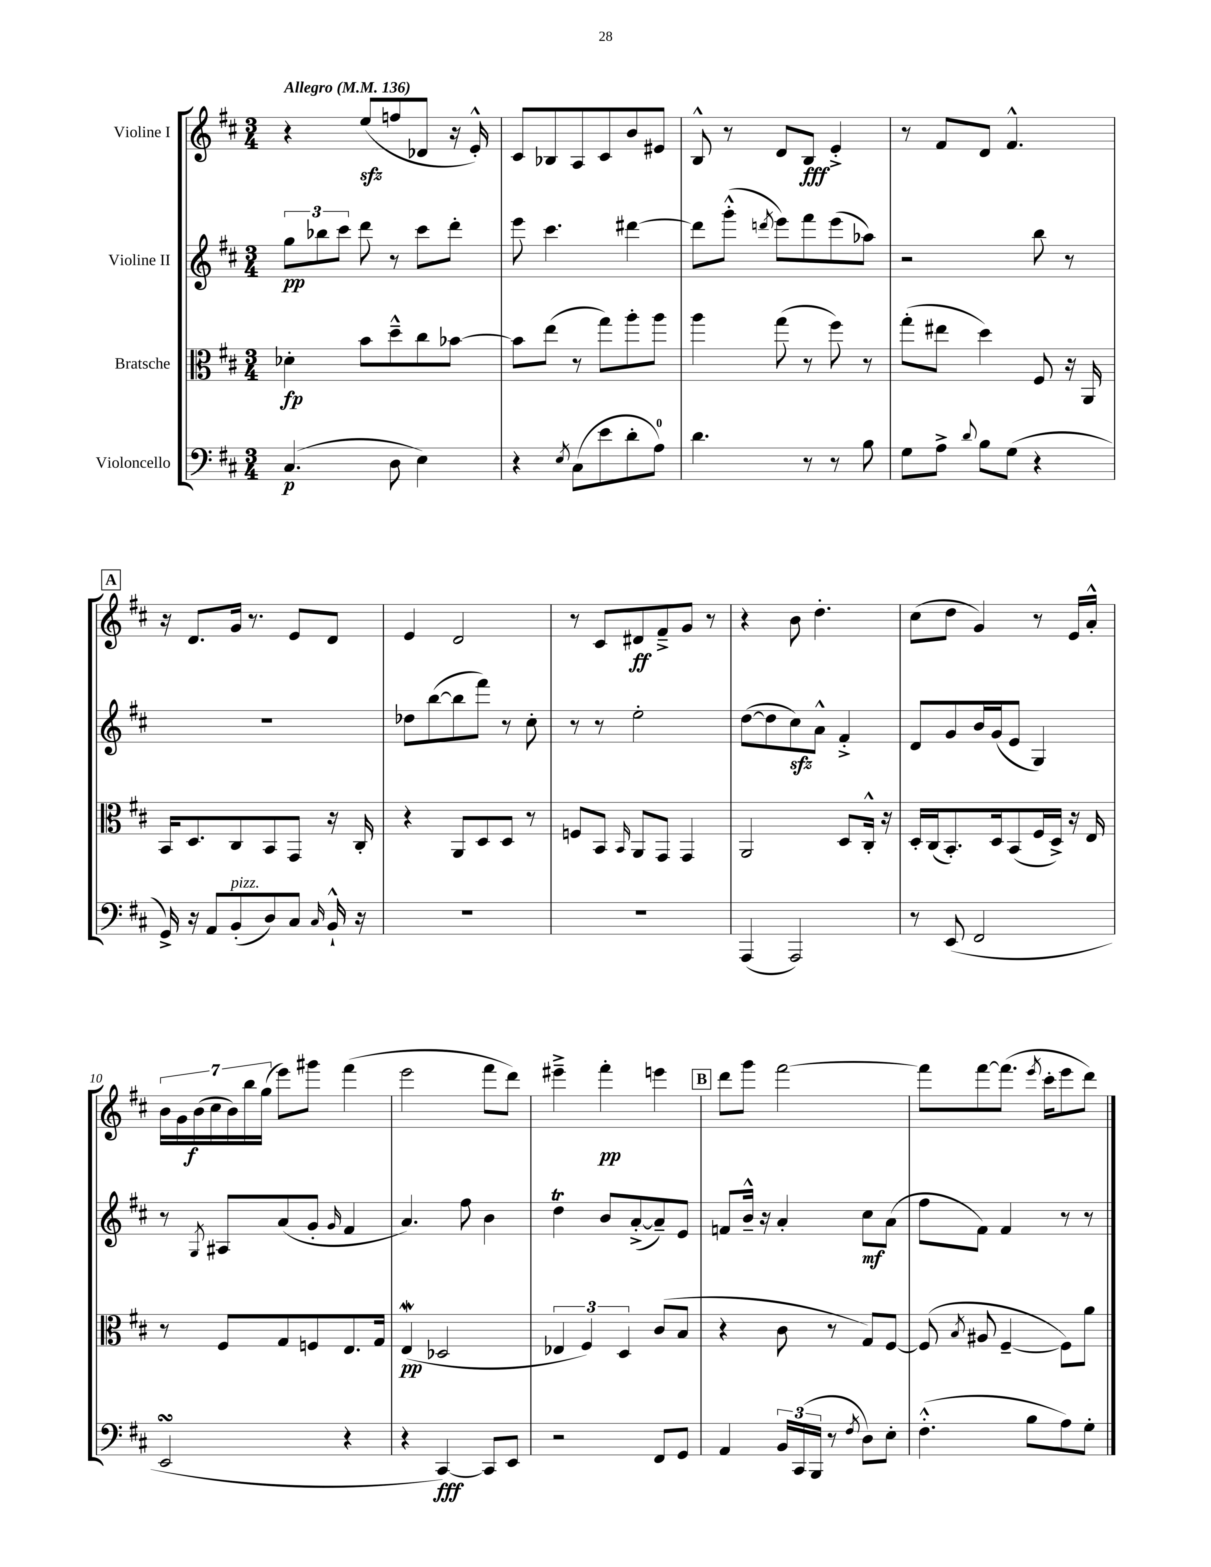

**kern	**dynam	**kern	**dynam	**kern	**dynam	**kern	**dynam
*part4	*part4	*part3	*part3	*part2	*part2	*part1	*part1
*staff4	*staff4	*staff3	*staff3	*staff2	*staff2	*staff1	*staff1
*I"Violoncello	*	*I"Bratsche	*	*I"Violine II	*	*I"Violine I	*
*clefF4	*	*clefC3	*	*clefG2	*	*clefG2	*
*k[f#c#]	*	*k[f#c#]	*	*k[f#c#]	*	*k[f#c#]	*
*M3/4	*	*M3/4	*	*M3/4	*	*M3/4	*
*MM136	*	*MM136	*	*MM136	*	*MM136	*
=1	=1	=1	=1	=1	=1	=1	=1
!	!	!	!	!	!	!LO:TX:a:B:t=Allegro	!
(4.C#/	p	4d-X'\	fp	12gg\L	pp	4r	.
.	.	.	.	12bb-X\	.	.	.
.	.	.	.	12ccc#\J	.	.	.
.	.	8b\L	.	8ddd\	.	(8eezz/L	.
8D\	.	8dd~^^\	.	8r	.	8ffn/	.
4E\)	.	8cc#\	.	8ccc#\L	.	8d-X/J	.
.	.	[8b-X\J	.	8ddd'\J	.	16r	.
.	.	.	.	.	.	16e'^^/)	.
=2	=2	=2	=2	=2	=2	=2	=2
4r	.	8b-\L]	.	8eee\	.	8c#/L	.
.	.	(8ee\J	.	4.ccc#\	.	8B-X/	.
8qE/	.	.	.	.	.	.	.
(8C#\L	.	8r	.	.	.	8A/	.
8e\	.	8gg\L)	.	.	.	8c#/	.
8d'\	.	8aa'\	.	[4ddd#X\	.	8b/	.
8A\J)	.	8aa\J	.	.	.	8e#X/J	.
=3	=3	=3	=3	=3	=3	=3	=3
4.d\	.	4aa\	.	8ddd#\L]	.	8B^^/	.
.	.	.	.	(8ggg'^^\J	.	8r	.
.	.	.	.	8qdddn/	.	.	.
.	.	(8gg\	.	8eee\L)	.	8d/L	.
8r	.	8r	.	8fff#\	.	8B/J	fff
8r	.	8ff#\)	.	(8eee\	.	4e'^/	.
8B\	.	8r	.	8aa-X\J)	.	.	.
=4	=4	=4	=4	=4	=4	=4	=4
8G\L	.	(8gg'\L	.	2r	.	8r	.
8A^\J	.	8ee#X\J	.	.	.	8f#/L	.
8qqd/	.	.	.	.	.	.	.
8B\L	.	4dd\)	.	.	.	8d/J	.
(8G\J	.	.	.	.	.	4.f#^^/	.
4r	.	8F#/	.	8bb\	.	.	.
.	.	16r	.	8r	.	.	.
.	.	16AA/	.	.	.	.	.
!!LO:LB:g=z
!!LO:REH:place=s1:t=A
=5	=5	=5	=5	=5	=5	=5	=5
16GG^/)	.	16BB/KL	.	2.r	.	16r	.
16r	.	8.D/	.	.	.	8.d/L	.
8AA/L	.	.	.	.	.	.	.
!LO:TX:a:i:t=pizz.	!	!	!	!	!	!	!
(8BB'/	.	8C#/	.	.	.	16g/Jk	.
.	.	.	.	.	.	8.r	.
8D/)	.	8BB/	.	.	.	.	.
8C#/J	.	8GG/J	.	.	.	8e/L	.
16qqC#/	.	.	.	.	.	.	.
16BB`^^/	.	16r	.	.	.	8d/J	.
16r	.	16C#'/	.	.	.	.	.
=6	=6	=6	=6	=6	=6	=6	=6
2.r	.	4r	.	8dd-X\L	.	4e/	.
.	.	.	.	([8bb\	.	.	.
.	.	8AA/L	.	8bb\]	.	2d/	.
.	.	8D/	.	8fff#\J)	.	.	.
.	.	8D/J	.	8r	.	.	.
.	.	8r	.	8cc#'\	.	.	.
=7	=7	=7	=7	=7	=7	=7	=7
2.r	.	8Fn/L	.	8r	.	8r	.
.	.	8BB/J	.	8r	.	8c#/L	.
.	.	16qqBB/	.	.	.	.	.
.	.	8AA/L	.	2ee'\	.	8d#X/	ff
.	.	8GG/J	.	.	.	8f#~^/	.
.	.	4GG/	.	.	.	8g/J	.
.	.	.	.	.	.	8r	.
=8	=8	=8	=8	=8	=8	=8	=8
(4AAA/	.	2AA/	.	([8dd\L	.	4r	.
.	.	.	.	8dd\]	.	.	.
2AAA/)	.	.	.	8cc#zz\)	.	8b\	.
.	.	.	.	8a^^\J	.	4.dd'\	.
.	.	8D/L	.	4f#'^/	.	.	.
.	.	16C#'^^/Jk	.	.	.	.	.
.	.	16r	.	.	.	.	.
=9	=9	=9	=9	=9	=9	=9	=9
8r	.	16D'/LL	.	8d/L	.	(8cc#\L	.
.	.	(16C#/J	.	.	.	.	.
(8EE/	.	8.BB'/)	.	8g/	.	8dd\J	.
2FF#/	.	.	.	16b/L	.	4g/)	.
.	.	16D/k	.	(16g/J	.	.	.
.	.	(8BB/	.	8e/J	.	.	.
.	.	16F#/L	.	4G/)	.	8r	.
.	.	16D^/JJ)	.	.	.	.	.
.	.	16r	.	.	.	16e/LL	.
.	.	16E/	.	.	.	16a'^^/JJ	.
!!LO:LB:g=z
=10	=10	=10	=10	=10	=10	=10	=10
2EEsSSS/	.	8r	.	8r	.	28b\LL	.
.	.	.	.	.	.	28g\	.
.	.	.	.	.	.	(28b\	f
.	.	.	.	.	.	28cc#\	.
.	.	.	.	8qG/	.	.	.
.	.	8F#/L	.	8A#X/L	.	.	.
.	.	.	.	.	.	28b\)	.
.	.	.	.	.	.	28bb\	.
.	.	.	.	.	.	(28gg\JJ	.
.	.	8G/	.	(8a/	.	8eee\L)	.
.	.	8Fn/	.	8g'/J	.	8ggg#X\J	.
.	.	.	.	16qqg/	.	.	.
4r	.	8.E/	.	4f#/	.	(4fff#\	.
.	.	16G/Jk	.	.	.	.	.
=11	=11	=11	=11	=11	=11	=11	=11
4r	.	(4EW/	pp	4.a/)	.	2eee\	.
[4CC#/)	fff	2D-X/	.	.	.	.	.
.	.	.	.	8ff#\	.	.	.
8CC#/L]	.	.	.	4b\	.	8fff#\L	.
8EE/J	.	.	.	.	.	8ddd\J)	.
=12	=12	=12	=12	=12	=12	=12	=12
2r	.	6E-X/	.	4ddT\	.	4eee#X~^\	.
.	.	6F#/)	.	.	.	.	.
.	.	.	.	8b/L	.	4fff#'\	pp
.	.	6D/	.	.	.	.	.
.	.	.	.	([8a'^/	.	.	.
8FF#/L	.	(8c#/L	.	8a~/])	.	4eeen\	.
8GG/J	.	8B/J	.	8e/J	.	.	.
!!LO:REH:place=s1:t=B
=13	=13	=13	=13	=13	=13	=13	=13
4AA/	.	4r	.	8fn/L	.	8ddd\L	.
.	.	.	.	16b~^^/Jk	.	8ggg\J	.
.	.	.	.	16r	.	.	.
24BB/LL	.	8c#\	.	4a'/	.	[2fff#\	.
(24CC#/	.	.	.	.	.	.	.
24BBB/JJ	.	.	.	.	.	.	.
8r	.	8r	.	.	.	.	.
8qF#/	.	.	.	.	.	.	.
8D\L)	.	8G/L)	.	8cc#\L	mf	.	.
8E'\J	.	[8F#/J	.	(8a\J	.	.	.
=14	=14	=14	=14	=14	=14	=14	=14
(4.F#'^^\	.	(8F#/]	.	8ff#\L	.	8fff#\L]	.
.	.	8qB/	.	.	.	.	.
.	.	8A#X/	.	8f#\J)	.	[8fff#\	.
.	.	[4F#~/	.	4f#/	.	(8.fff#\J]	.
8B\L	.	.	.	.	.	.	.
.	.	.	.	.	.	8qeee/	.
.	.	.	.	.	.	16ccc#'\KL	.
8A\)	.	8F#\L])	.	8r	.	8eee\	.
8G'\J	.	8a\J	.	8r	.	8ddd\J)	.
==	==	==	==	==	==	==	==
*-	*-	*-	*-	*-	*-	*-	*-
